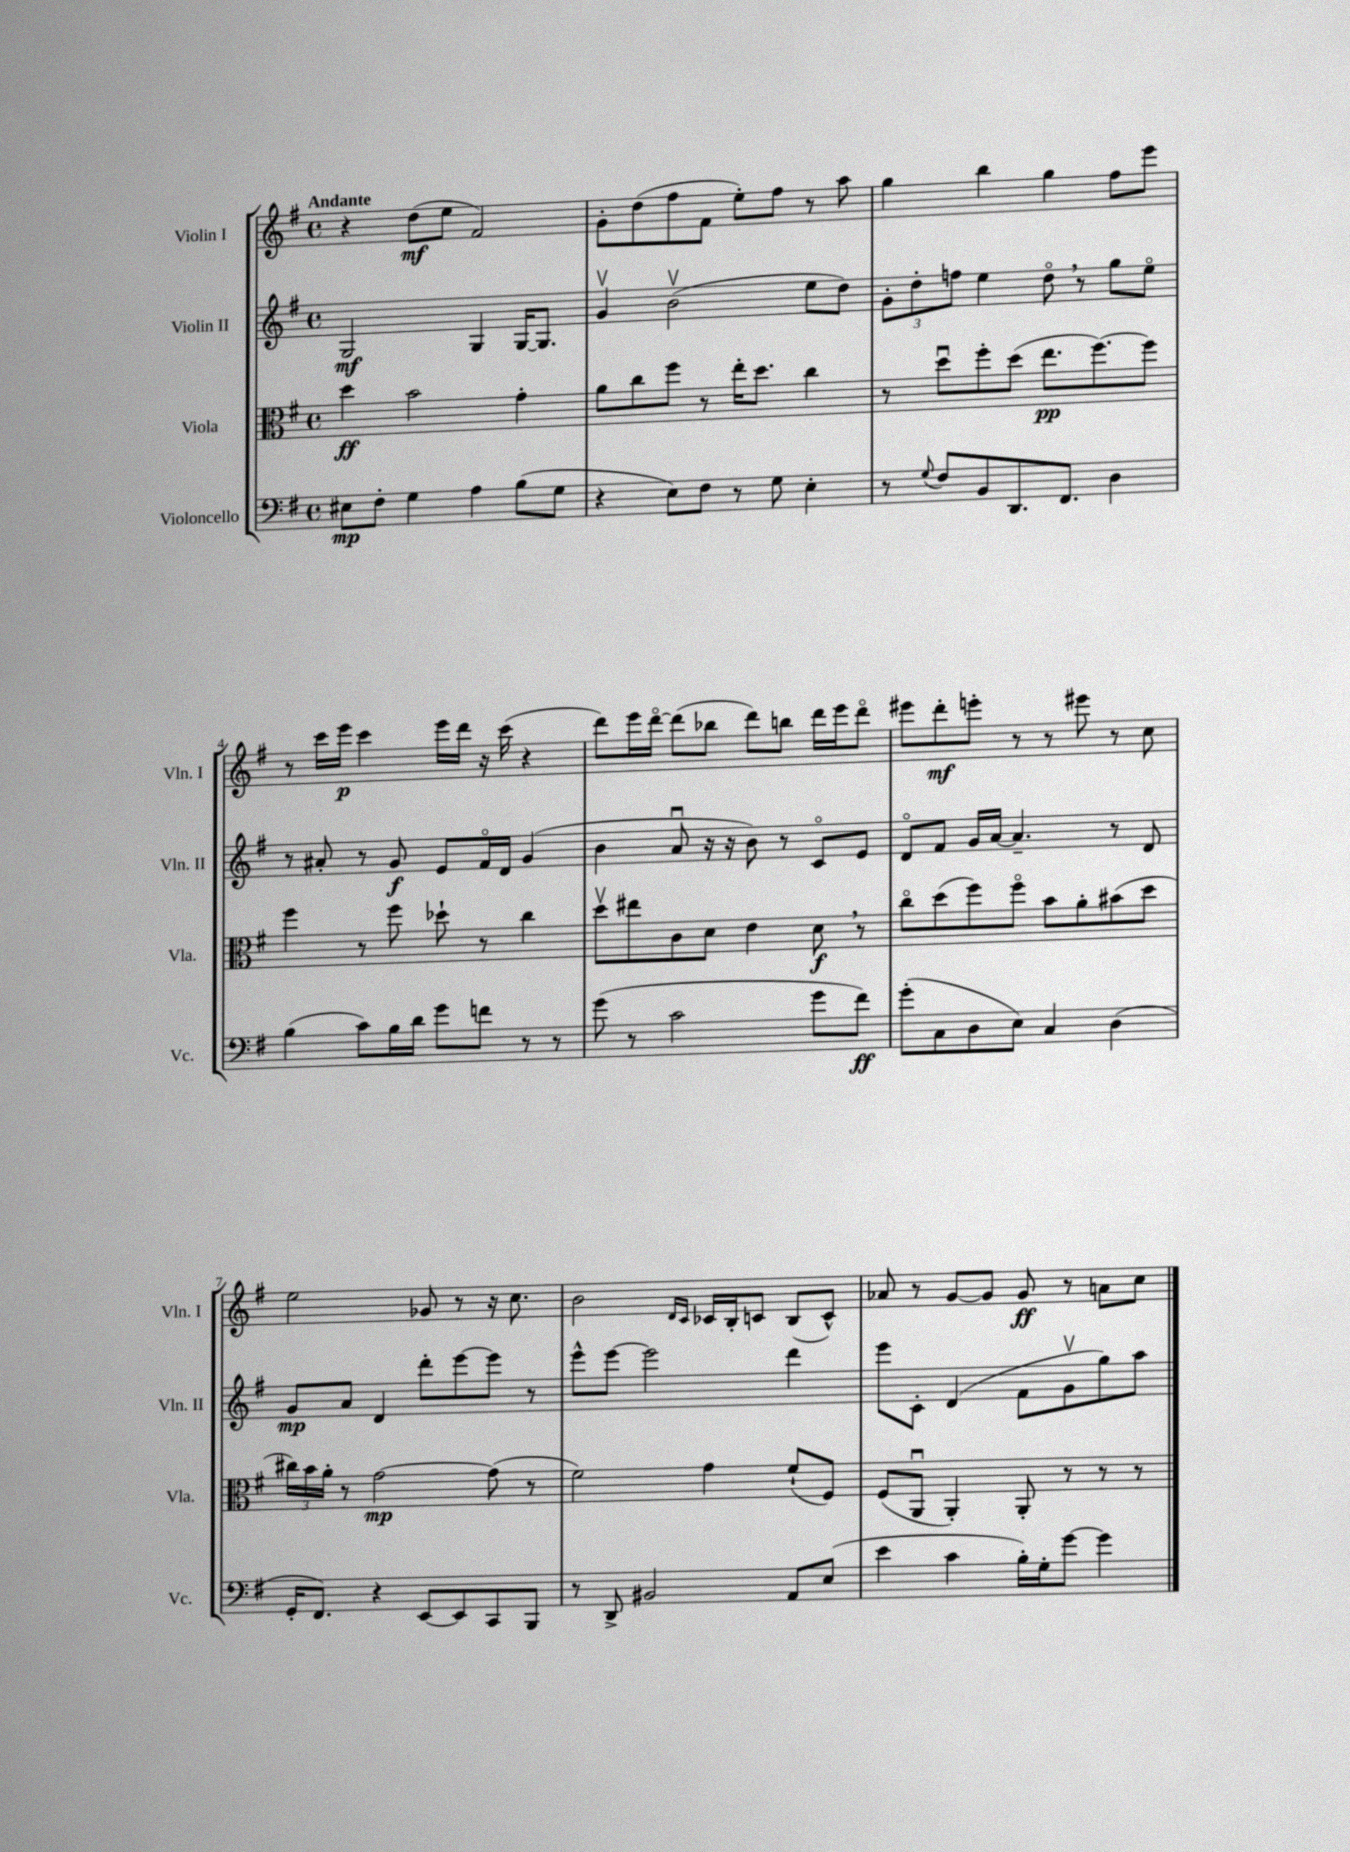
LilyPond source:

<<
\new StaffGroup <<
\new Staff = "s0" \with { instrumentName = "Violin I" shortInstrumentName = "Vln. I" } {
    \clef treble \key g \major \defaultTimeSignature \time 4/4 \tempo "Andante"
    r4 d''8\mf( e''8 fis'2) |
    g'8-. d''8( fis''8 fis'8 e''8-.) fis''8 r8 a''8 |
    g''4 b''4 g''4 fis''8 e'''8 |
    r8 c'''16 e'''16\p c'''4 e'''16 d'''16 r16 c'''16( r4 |
    d'''8) e'''16 d'''16~\flageolet d'''8( bes''8 d'''8) b''8 d'''16 e'''16 d'''8\flageolet |
    eis'''8 d'''8-.\mf e'''8-. r8 r8 eis'''8 r8 c''8 |
    e''2 ges'8 r8 r16 c''8. |
    b'2 \grace { d'16 c'16 } ces'16 b16-. c'8 b8( c'8-^) |
    aes'8 r8 g'8~ g'8 g'8\ff r8 a'8 c''8 \bar "|." |
}
\new Staff = "s1" \with { instrumentName = "Violin II" shortInstrumentName = "Vln. II" } {
    \clef treble \key g \major \defaultTimeSignature \time 4/4
    g2\mf g4 g16~ g8. |
    g'4\upbow b'2\upbow( e''8 d''8) |
    \tuplet 3/2 { g'8-. d''8-. f''8 } e''4 d''8\flageolet \breathe r8 g''8 e''8\flageolet |
    r8 ais'8-. r8 g'8\f e'8 fis'16\flageolet d'16 g'4( |
    b'4 a'8\downbow r16 r16 b'8) r8 c'8\flageolet e'8 |
    d'8\flageolet fis'8 g'16 a'16~ a'4.-- r8 d'8 |
    g'8\mp a'8 d'4 d'''8-. e'''8~ e'''8 r8 |
    e'''8-^ e'''8~ e'''2 d'''4 |
    e'''8 c'8-. d'4( fis'8 g'8\upbow g''8) a''8 \bar "|." |
}
\new Staff = "s2" \with { instrumentName = "Viola" shortInstrumentName = "Vla." } {
    \clef alto \key g \major \defaultTimeSignature \time 4/4
    d''4\ff b'2 g'4-. |
    a'8 c''8 fis''8 r8 e''16-. d''8. c''4 |
    r8 d''8\downbow fis''8-. d''8( e''8.\pp fis''8.~) fis''8 |
    fis''4 r8 fis''8 des''8-! r8 c''4 |
    d''8\upbow eis''8 c'8 d'8 e'4 d'8\f \breathe r8 |
    c''8\flageolet d''8( fis''8) fis''8\flageolet b'8 a'8-. bis'8( d''8 |
    \tuplet 3/2 { cis''16) b'16 a'16-. } r8 g'2~\mp g'8( r8 |
    fis'2) g'4 fis'8-!( fis8) |
    fis8( a,8\downbow a,4-.) a,8-. r8 r8 r8 \bar "|." |
}
\new Staff = "s3" \with { instrumentName = "Violoncello" shortInstrumentName = "Vc." } {
    \clef bass \key g \major \defaultTimeSignature \time 4/4
    eis8\mp fis8-. g4 a4 b8( g8 |
    r4 e8) fis8 r8 g8 e4-. |
    r8 \appoggiatura { g8 } fis8 b,8 d,8. fis,8. d4 |
    b4( c'8) b16 d'16 g'8 f'8 r8 r8 |
    g'8( r8 c'2 g'8 fis'8\ff) |
    g'8-.( c8 d8 e8) c4 d4( |
    g,16-. fis,8.) r4 e,8~ e,8 c,8 b,,8 |
    r8 d,8-> bis,2 a,8 e8( |
    e'4 c'4 b16-.) g16-. g'8~ g'4 \bar "|." |
}
>>
>>
